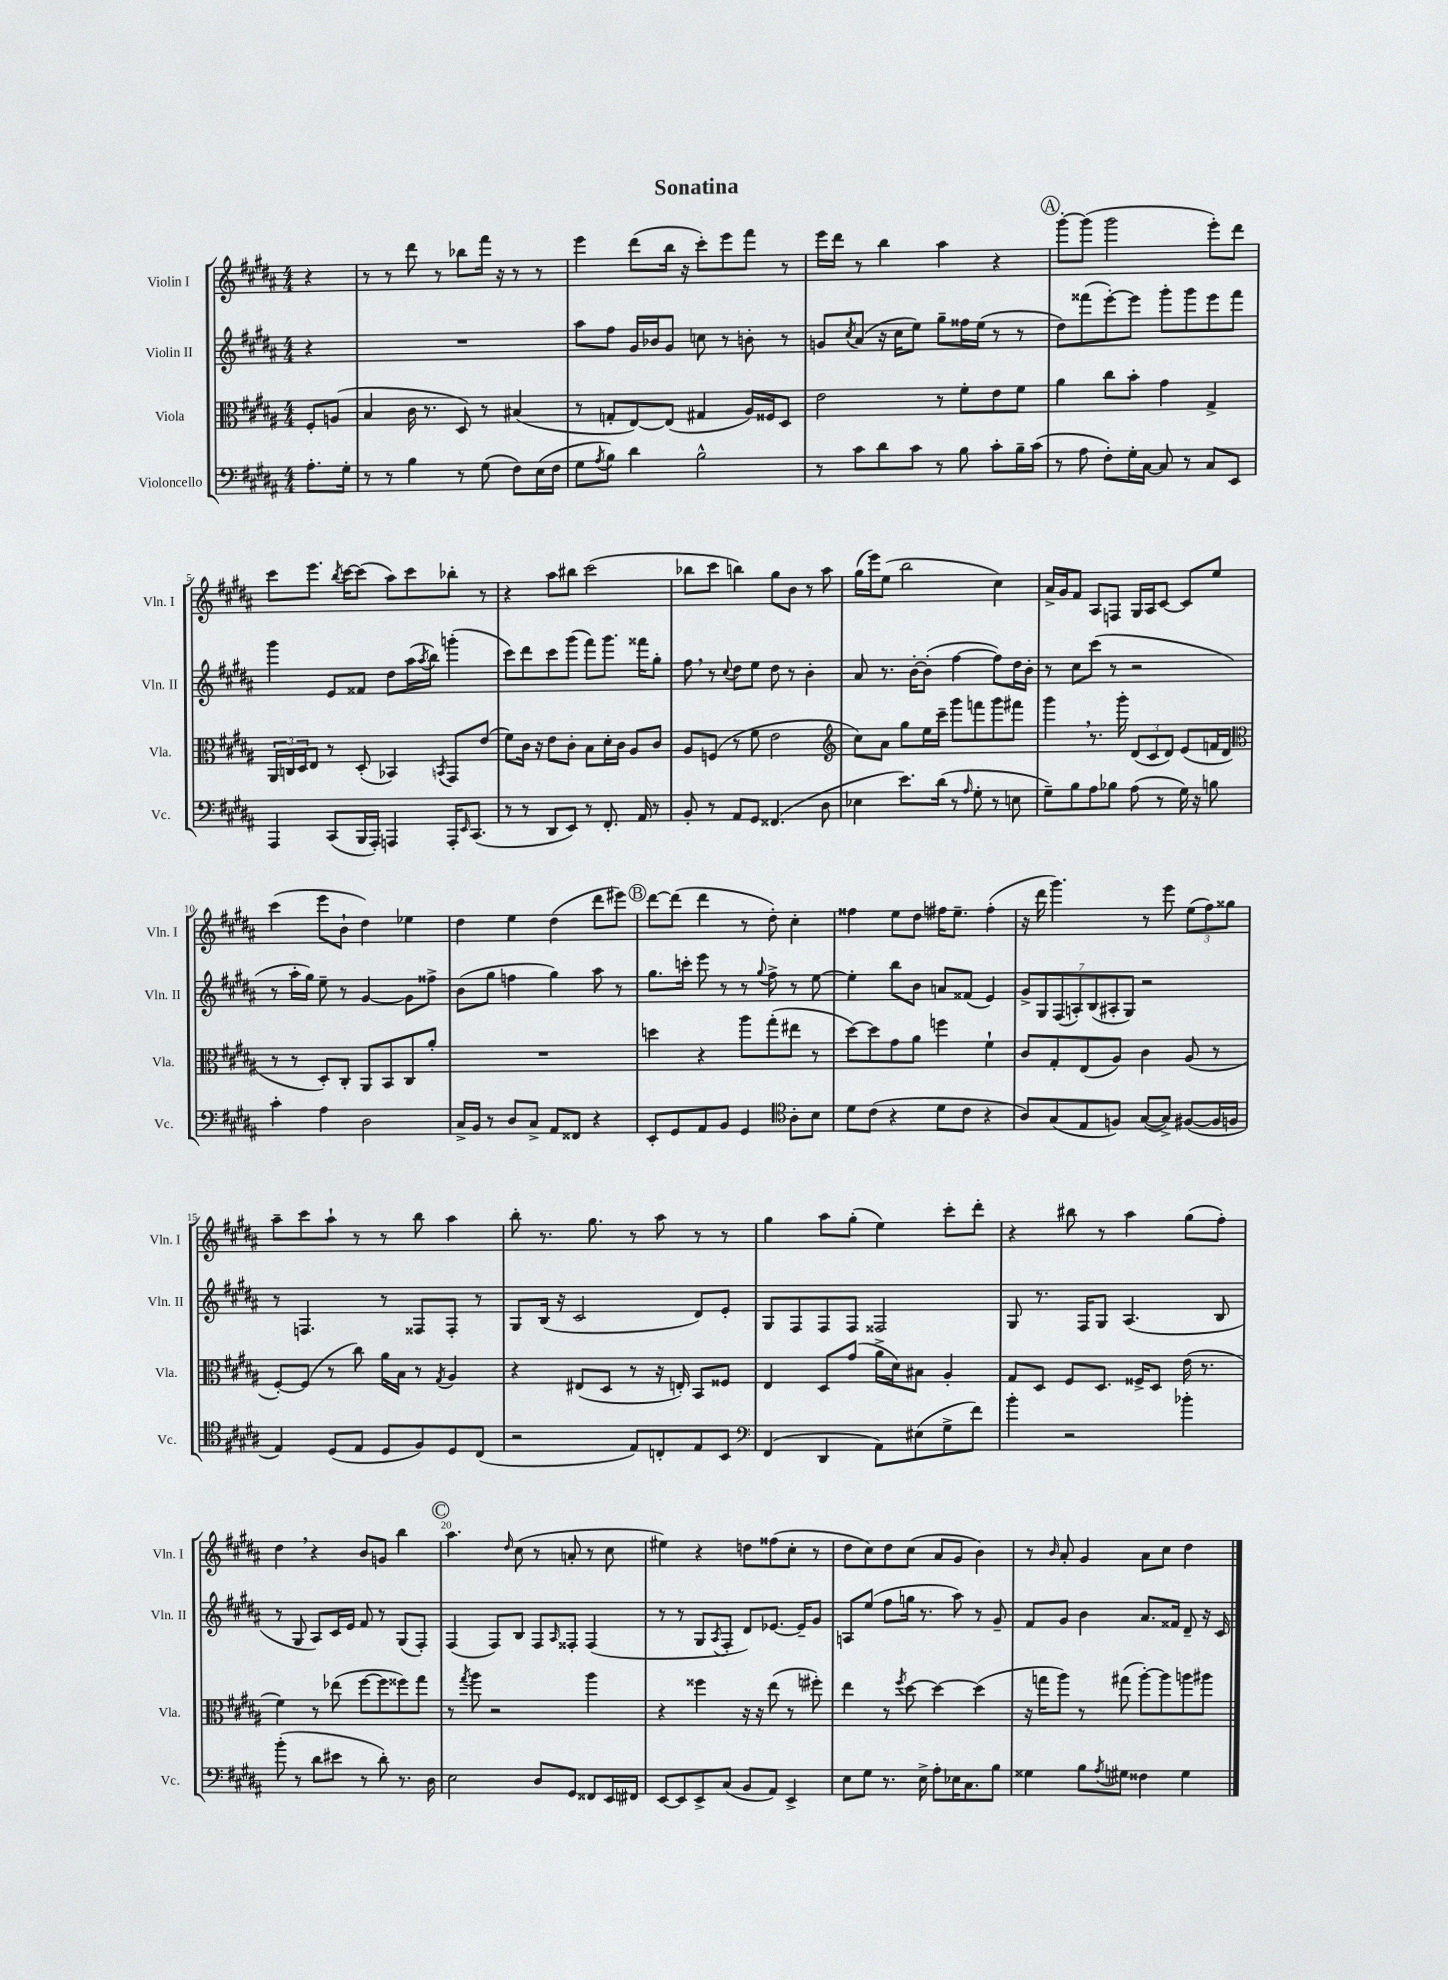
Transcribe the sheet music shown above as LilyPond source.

\header { title = "Sonatina" }
<<
\new StaffGroup <<
\new Staff = "s0" \with { instrumentName = "Violin I" shortInstrumentName = "Vln. I" } {
    \clef treble \key b \major \numericTimeSignature \time 4/4 \partial 4
    r4 |
    r8 r8 dis'''8 r8 bes''8 fis'''16 r16 r8 r8 |
    e'''4 dis'''8( b''16 r16 cis'''8-.) e'''8 fis'''8 r8 |
    e'''16 dis'''16 r8 b''4 ais''4 r4 |
    \mark \markup { \circle "A" } gis'''8~-. gis'''8( gis'''2 e'''8-.) dis'''8 |
    cis'''8 e'''8. \acciaccatura { b''8 } cis'''16~ cis'''8( ais''8) cis'''8 bes''8-. r8 |
    r4 ais''8 bis''8 cis'''2( |
    bes''8 cis'''8 b''4) gis''8 b'8 r8 ais''8 |
    gis''16( e'''16) e''8( b''2 cis''4) |
    ais'16-> gis'16 fis'8 ais8 f8 gis16 ais16 cis'8~ cis'8 e''8 |
    cis'''4( e'''8 b'8-! dis''4) ees''4 |
    dis''4 e''4 dis''4( dis'''8 eis'''8) |
    \mark \markup { \circle "B" } dis'''8~ dis'''8( dis'''4 r8 dis''8-.) cis''4-. |
    fisis''4 e''8 dis''8 fis''16 e''8.-- fis''4-.( |
    r16 dis'''16 gis'''4.) r8 e'''8 \tuplet 3/2 { e''8( fis''8) gisis''8 } |
    ais''8-- cis'''8 ais''8-! r8 r8 b''8 ais''4 |
    b''8-. r8. gis''8. r8 ais''8 r8 r8 |
    gis''4 ais''8 gis''8-.( e''4) cis'''8-. dis'''8-. |
    r4 bis''8 r8 ais''4 gis''8( fis''8-.) |
    dis''4 \breathe r4 b'8 g'8 b''4 |
    \mark \markup { \circle "C" } ais''4. \grace { dis''16 } cis''8( r8 a'8-. r8 cis''8 |
    eis''4) r4 d''8 fisis''8( cis''8-. r8 |
    dis''8 cis''8) dis''8 cis''8( ais'8 gis'8 b'4) |
    r8 \grace { b'16 } ais'8-. gis'4 ais'8 cis''8 dis''4 \bar "|." |
}
\new Staff = "s1" \with { instrumentName = "Violin II" shortInstrumentName = "Vln. II" } {
    \clef treble \key b \major \numericTimeSignature \time 4/4 \partial 4
    r4 |
    R1 |
    ais''8 fis''8 gis'16 bes'16 gis'8 c''8 r8 b'8-. r8 |
    g'8 \acciaccatura { cis''8 } ais'8( r16 cis''16 e''8) gis''8-- fisis''16 e''16( r8 r8 |
    \mark \markup { \circle "A" } dis''8) fisis'''8( e'''8~-.) e'''8 gis'''8-. gis'''8 e'''8 fisis'''8 |
    gis'''4 e'8 fisis'8 dis''8 ais''16( \acciaccatura { ais''8 } b''16) g'''4-.( |
    cis'''8) dis'''8 cis'''8 gis'''8( fis'''8) gis'''8. fisis'''16 gis''8-. |
    fis''8 \breathe r8 \appoggiatura { cis''8 } dis''8 e''8 dis''8 r8 b'4-. |
    ais'8 r8. b'16~-. b'8-.( fis''4~ fis''8) dis''16 b'16-. |
    r8 cis''8 cis'''8( r8 r2 |
    r8 ais''16-. gis''16) e''8-- r8 gis'4~ gis'8 fisis''8-> |
    b'8( gis''8 f''4 gis''4) ais''8 r8 |
    \mark \markup { \circle "B" } gis''8. c'''16-. e'''8 r8 r8 \appoggiatura { gis''8 } fis''8-> r8 e''8~ |
    e''4-. b''8 b'8 a'8 fisis'8( e'4) |
    \tuplet 7/4 { gis'8-> gis8 fis8( a8-.) b8( ais8-. gis8) } r2 |
    r8 f4. r8 fisis8 fisis8-. r8 |
    gis8 b16( r16 cis'2 dis'8) e'8-. |
    gis8 fis8 fis8 fis8 fisis2 |
    gis8 r8. fis16 gis8 ais4.( b8 |
    r8 gis8 ais8) cis'16 e'16 fis'8 r8 gis8( fis8-.) |
    \mark \markup { \circle "C" } fis4( fis8) b8 fis8 \grace { ais16 } fisis8-. fisis4( |
    r8 r8 gis8 \acciaccatura { ais8 } fis8-. dis'8) ees'8.~ ees'16-- gis'8 |
    a8 e''8( fis''8 g''16 r8. ais''8) r8 gis'8-- |
    fis'8 gis'8 b'4 ais'8. fisis'16 dis'8-- r16 cis'16 \bar "|." |
}
\new Staff = "s2" \with { instrumentName = "Viola" shortInstrumentName = "Vla." } {
    \clef alto \key b \major \numericTimeSignature \time 4/4 \partial 4
    fis8-. a8( |
    b4 cis'16 r8. dis8) r8 bis4( |
    r8 g8-. e8~) e8( gis4 ais16) fisis16 dis8 |
    e'2 r8 fis'8-. e'8 fis'8 |
    \mark \markup { \circle "A" } ais'4 cis''8 b'8-. gis'4 gis4-> |
    \tuplet 3/2 { ais,16 c16 dis16 } e8 r8 dis8-.( bes,4) \acciaccatura { b,8 } gis,8 e'8( |
    fis'8) cis'16 r16 e'8 cis'8-. b8 dis'16-. cis'16 ais8 cis'8 |
    ais8 f8( r8 fis'8 e'2 |
    \clef treble cis''8) ais'8 gis''8 e''16 cis'''16-- gis'''8 f'''8 gis'''8 fis'''8 |
    gis'''4 \breathe r8. gis'''16-. \tuplet 3/2 { dis'8( cis'8 dis'8) } e'8( f'16 dis'16 |
    \clef alto r8 r8 dis8-.) cis8-. ais,8 b,8 cis8 ais'8-. |
    R1 |
    \mark \markup { \circle "B" } d''4 r4 ais''8 gis''8-.( eis''8 r8 |
    dis''8~) dis''8 gis'8 ais'8 f''4 fis'4-! |
    cis'8 gis8-. e8( ais8) cis'4 ais8( r8 |
    fis8~-.) fis8( r8 cis''8) ais'16 b16 r8 \acciaccatura { gis8 } ais4 |
    r4 eis8( dis8 r8 r16 e16-.) b,8 fisis8 |
    e4 dis8 gis'8( ais'16-> dis'16) bis8 ais4-. |
    gis8 dis8 fis8 dis8. fisis16-> dis8 e'16( r8. |
    fis'4) r8 ees''8( fis''8~ fis''8 fisis''8) gis''8 |
    \mark \markup { \circle "C" } r8 \acciaccatura { gis''8 } ais''8 r2 ais''4 |
    r4 fisis''4 r16 r16 e''8( r8 fis''8-.) |
    e''4 r8 \acciaccatura { fis''8 } dis''8~ dis''4~ dis''4( |
    r16 g''16 ais''8) r8 gis''8( ais''8~-.) ais''8 a''8 ais''8 \bar "|." |
}
\new Staff = "s3" \with { instrumentName = "Violoncello" shortInstrumentName = "Vc." } {
    \clef bass \key b \major \numericTimeSignature \time 4/4 \partial 4
    ais8.-. gis16-. |
    r8 r8 b4 r8 gis8( fis8) e16( fis16 |
    gis8 \acciaccatura { ais8 } b8) dis'4 b2-^ |
    r8 cis'8 dis'8 cis'8 r8 b8 cis'8-. b16-- cis'16( |
    \mark \markup { \circle "A" } r8 ais8 fis8-.) gis16-. cis16~ cis8 r8 cis8 e,8 |
    ais,,4 cis,8( b,,16 ais,,16-.) a,,4 a,,16-. \grace { e,16 } cis,8.( |
    r8 r8 dis,8 e,8) r8 fis,8.-. ais,16 r8 |
    b,8-. r8 ais,8 gis,8 fisis,4.( dis8 |
    ees4 e'8.) dis'16( r8 \grace { ais16 } gis8-. r8 e8 |
    gis8--) b8 ais8 bes8 ais8( r8 gis16) r16 b8 |
    cis'4-. ais4 dis2 |
    cis16-> b,16 r8 dis8 cis8-> ais,8 fisis,8 r4 |
    \mark \markup { \circle "B" } e,8-. gis,8 ais,8 b,8 gis,4 \clef tenor ais8-. b8 |
    dis'8 cis'8( r4 dis'8 cis'8 r4 |
    ais8) gis8( e8 f8) gis8~( gis8->) fis8~( fis16 f16 |
    e4) dis8( e8 dis8 fis8) dis8 cis8( |
    r2 e8) c8-. e8 b,8 |
    \clef bass fis,4( dis,4 ais,8) eis8( gis8-> fis'8) |
    b'4-. r2 bes'4-. |
    b'8-.( r8 dis'8 eis'8 r8 dis'8-.) r8. dis16 |
    \mark \markup { \circle "C" } e2 dis8 gis,8 fisis,8 e,16 fis,16 |
    e,8~ e,8 e,8-> cis8( b,8 ais,8) e,4-> |
    e8 gis8 r8. e16-> ais8-. ees16 cis8. b8 |
    gisis4 b8 \acciaccatura { ais8 } gis8 fisis4 gis4 \bar "|." |
}
>>
>>
\layout { \context { \Score \override BarNumber.break-visibility = ##(#f #t #t) barNumberVisibility = #(every-nth-bar-number-visible 5) } }
